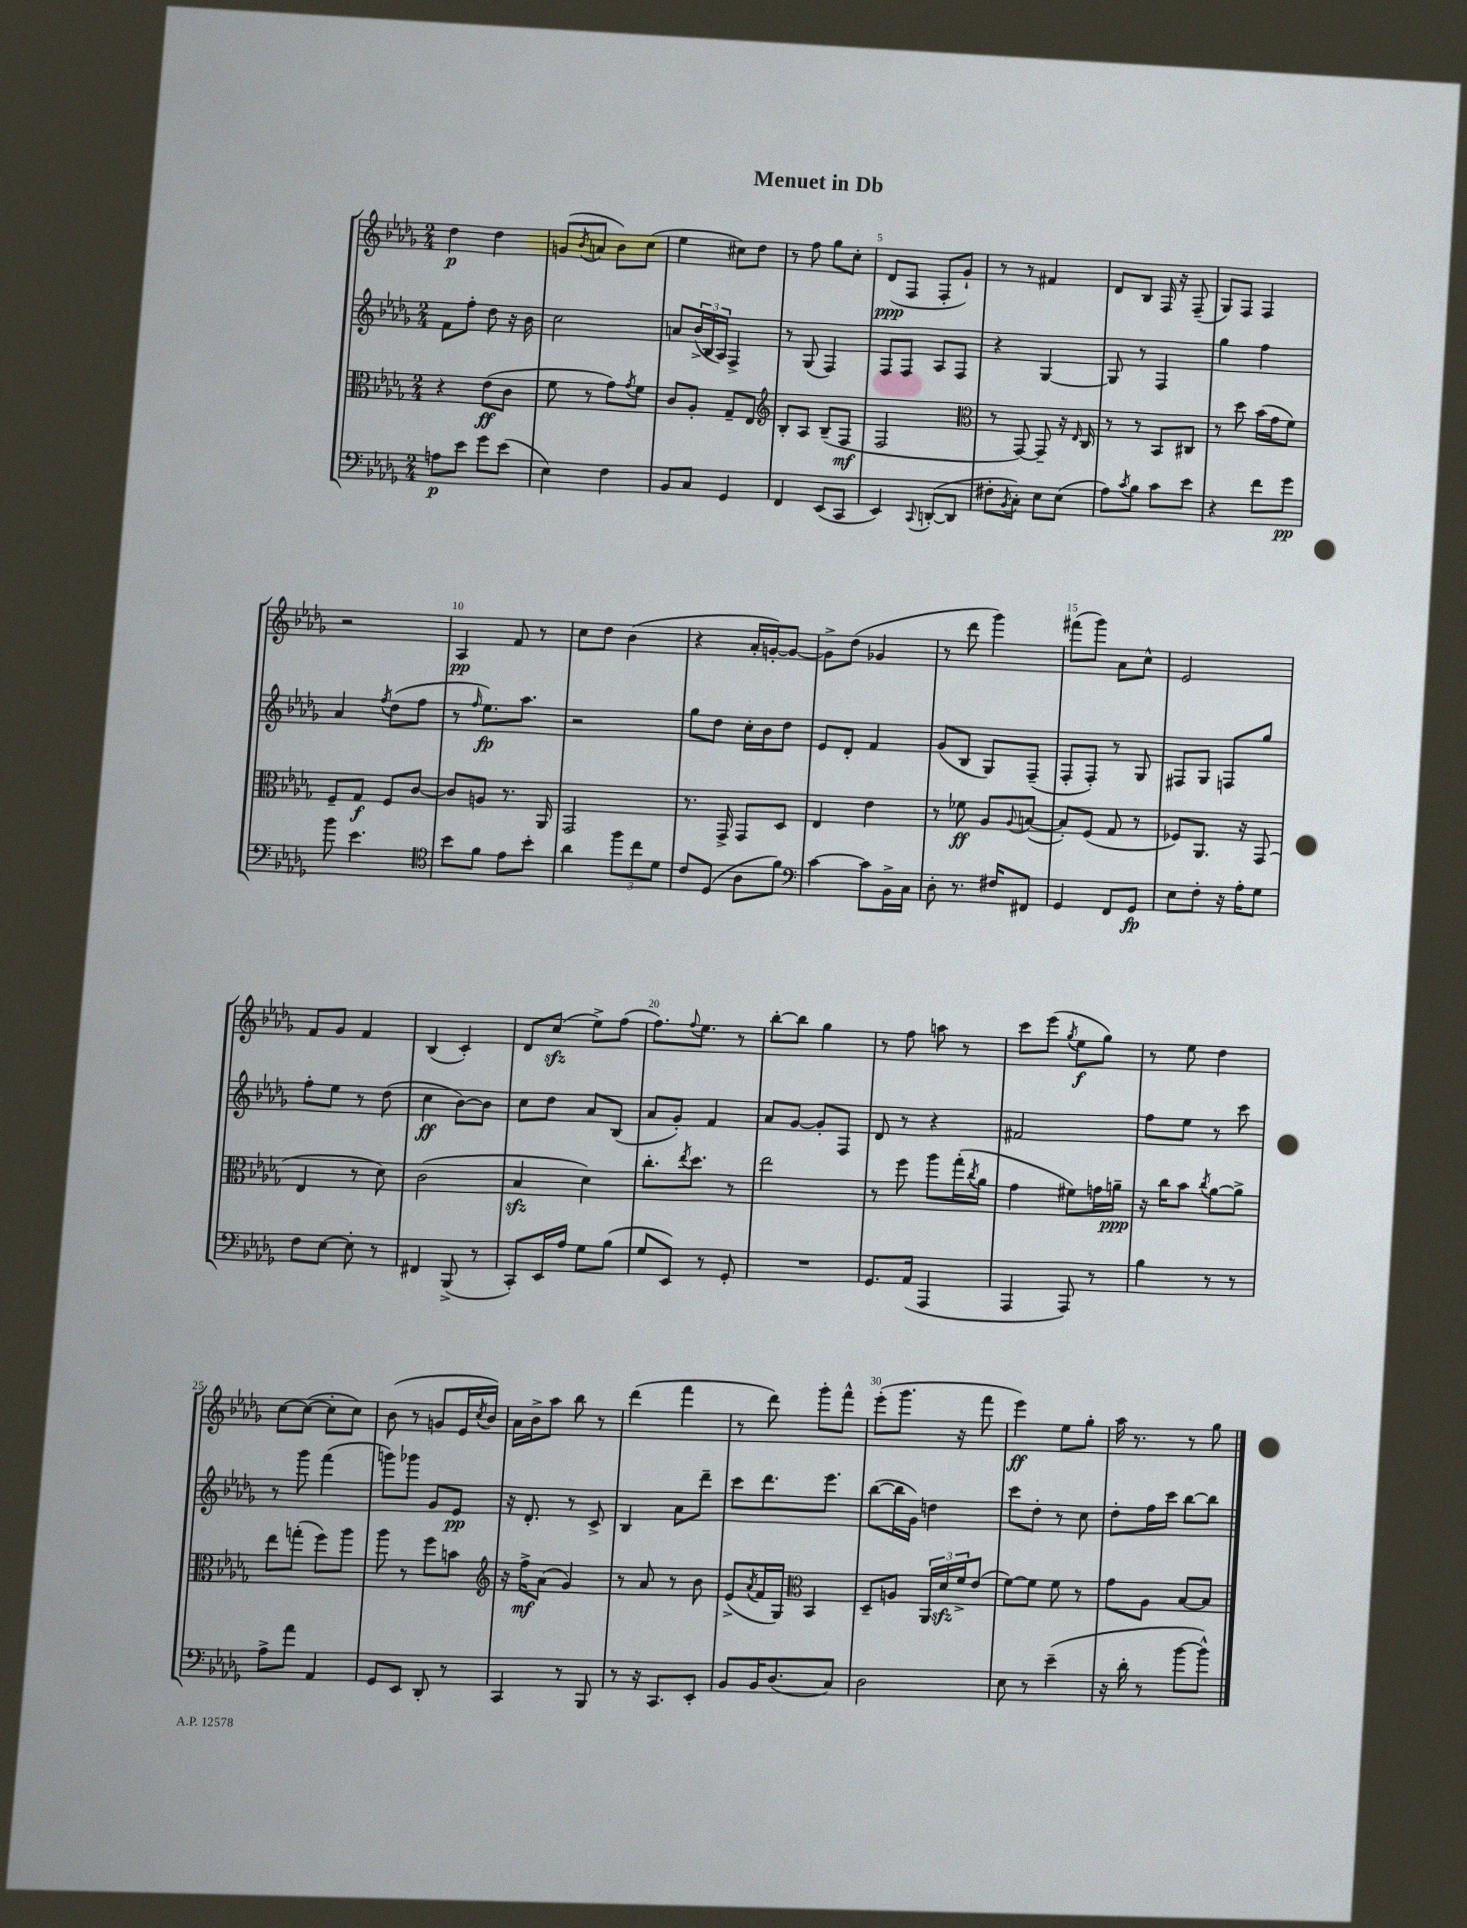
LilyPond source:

\header { title = "Menuet in Db" }
<<
\new StaffGroup <<
\new Staff = "s0" {
    \clef treble \key des \major \numericTimeSignature \time 2/4
    des''4\p des''4 |
    g'8( \acciaccatura { bes'8 } a'8 bes'8) c''8( |
    ees''4 cis''8) des''8 |
    r8 f''8 ges''8 c''8-. |
    des'8\ppp( f8 f8-. ges'8-!) |
    r8 r8 fis'4 |
    des'8 bes8 f16 r16 f8--( |
    ges8) f8 f4 |
    r2 |
    aes4\pp f'8 r8 |
    c''8 des''8 bes'4( |
    r4 aes'16-. g'16~-.) g'8~ |
    g'8-> des''8( ges'4 |
    r8 des'''8 ges'''4) |
    fis'''8( ges'''8) aes'8 c''8-^ |
    ees'2 |
    f'8 ges'8 f'4 |
    bes4( c'4-.) |
    des'8 c''8\sfz( ees''8->) f''8( |
    f''8.) \appoggiatura { f''8 } ees''8. r8 |
    bes''8~-. bes''8 ges''4 |
    r8 f''8 a''8 r8 |
    c'''8 ees'''8( \acciaccatura { ges''8 } ees''8\f ges''8) |
    r8 ees''8 des''4 |
    c''8~ c''8~( c''8-. c''8) |
    bes'8( r8 g'8 ees'16 \acciaccatura { c''8 } bes'16) |
    aes'16 bes'16-> aes''8 bes''8 r8 |
    des'''4( f'''4 |
    r8 des'''8) ges'''8-. f'''8-^ |
    ees'''8-.( ges'''8. r16 f'''8 |
    ees'''4\ff) ees''8 ges''8-. |
    aes''16 r8. r8 ges''8 \bar "|." |
}
\new Staff = "s1" {
    \clef treble \key des \major \numericTimeSignature \time 2/4
    f'8 f''8-. des''8 r16 bes'16 |
    c''2 |
    a'8 \tuplet 3/2 { bes'16->( bes16 aes16) } f4-> |
    r8 ges8( f4) |
    f8 f8 aes8 f8 |
    r4 ges4~ |
    ges8 r8 f4 |
    ges''4 f''4 |
    aes'4 \acciaccatura { f''8 } des''8( f''8 |
    r8 \grace { f''16 } ees''8.\fp) aes''8. |
    r2 |
    ges''8 des''8 c''16-. bes'16 des''8 |
    ees'8 des'8-. f'4 |
    ges'8( bes8 ges8) f8--( |
    f8-. f8-.) r8 ges8 |
    fis8 ges8 f8 ges''8 |
    f''8-. ees''8 r8 des''8( |
    c''4\ff bes'8~) bes'8 |
    c''8 des''8 aes'8 bes8( |
    aes'8 ges'8-.) f'4 |
    aes'8 ges'8~ ges'8-. f8 |
    des'8 r8 r4 |
    fis'2 |
    f''8 ees''8 r8 c'''8 |
    r8 ges'''8 f'''4( |
    g'''8) ges'''8 ges'8 ees'8\pp |
    r16 des'8.-. r8 c'8-> |
    bes4 aes'8 des'''8-- |
    c'''8 des'''8. ees'''8. |
    bes''8~( bes''16 ges'16) d''4 |
    c'''8 des''8-. r8 c''8 |
    des''8-. f''16 c'''16 bes''8~ bes''8 \bar "|." |
}
\new Staff = "s2" {
    \clef alto \key des \major \numericTimeSignature \time 2/4
    r4 ees'8\ff( c'8 |
    f'8 r8 ges'8) \acciaccatura { ges'8 } f'8 |
    c'8 aes8-. ges8-- ees8 |
    \clef treble bes8-. aes8 bes8--( f8\mf |
    f2 |
    \clef alto r8 ges,8~) ges,8-- r16 \grace { ees16 } c16 |
    r8 r8 bes,8 cis8 |
    r8 des''8 bes'16( ges'16 f'8) |
    f8-- ges8\f f8 c'8~ |
    c'8 a8 r8. aes,16 |
    ges,2 |
    r8. ges,16-> ges,8 des8 |
    ees4 ees'4 |
    r8 fes'8\ff aes8 \appoggiatura { aes8 } b8~( |
    b8-.) f8( ges8 r8 |
    fes8) aes,8. r16 ges,8( |
    ees4 r8 des'8) |
    c'2( |
    bes4\sfz des'4) |
    c''8.-. \acciaccatura { ees''8 } des''8. r8 |
    ees''2 |
    r8 f''8 aes''8 ges''16-.( \acciaccatura { c''8 } aes'16 |
    ges'4 fis'8) g'16 a'16--\ppp |
    r16 c''16 bes'8 \acciaccatura { c''8 } aes'8~ aes'8-> |
    ees''8 g''8-.( f''8) aes''8 |
    aes''8 r8 f''8 b'8 |
    \clef treble r16 f''16->\mf aes'8( ges'4) |
    r8 aes'8 r8 bes'8 |
    ees'8->( \acciaccatura { aes'8 } f'16 ges16) \clef alto bes,4 |
    des8-- a8 \tuplet 3/2 { aes,16 des'16\sfz f'16-> } ees'8( |
    f'8~) f'8 f'8 r8 |
    ges'8 aes8 bes8~ bes8 \bar "|." |
}
\new Staff = "s3" {
    \clef bass \key des \major \numericTimeSignature \time 2/4
    a8\p ees'8 ges'8 ees'8( |
    ees4) f4 |
    bes,8 c8 ges,4 |
    f,4 ees,8( c,8 |
    ees,4) \appoggiatura { c,8 } d,8~-.( d,8 |
    fis8-. \acciaccatura { bes,8 } c8-.) ees8 ees8( |
    aes8) \acciaccatura { c'8 } bes8 c'8 ees'8 |
    r4 f'8 ges'8\pp |
    bes'8 ees'4. |
    \clef tenor bes'8 f'8 ees'8 bes'8-. |
    aes'4 \tuplet 3/2 { f''8 c''8 des'8 } |
    c'8 des8( aes8 f'8) |
    \clef bass c'4~ c'8 bes,16-> c16 |
    des8-. r8. fis16 fis,8 |
    ges,4 f,8 ges,8\fp |
    ees8 f8-. r16 aes16-. ges8 |
    f8 ees8~ ees8-. r8 |
    fis,4 bes,,8->( r8 |
    c,8-.) ees,16 aes16 ges8 bes8( |
    ges8 ees,8) r8 ges,8-. |
    R2 |
    ges,8. aes,16( aes,,4 |
    aes,,4 aes,,8) r8 |
    bes4 r8 r8 |
    aes8-> aes'8 aes,4 |
    ges,8 ees,8 des,8-. r8 |
    c,4 r8 bes,,8 |
    r8 r16 c,8. ees,8-. |
    bes,8 bes,16 des8.( c8) |
    des2 |
    ees8 r8 ees'4--( |
    r16 des'16-. r8 bes'8~ bes'8-^) \bar "|." |
}
>>
>>
\layout { \context { \Score \override BarNumber.break-visibility = ##(#f #t #t) barNumberVisibility = #(every-nth-bar-number-visible 5) } }
